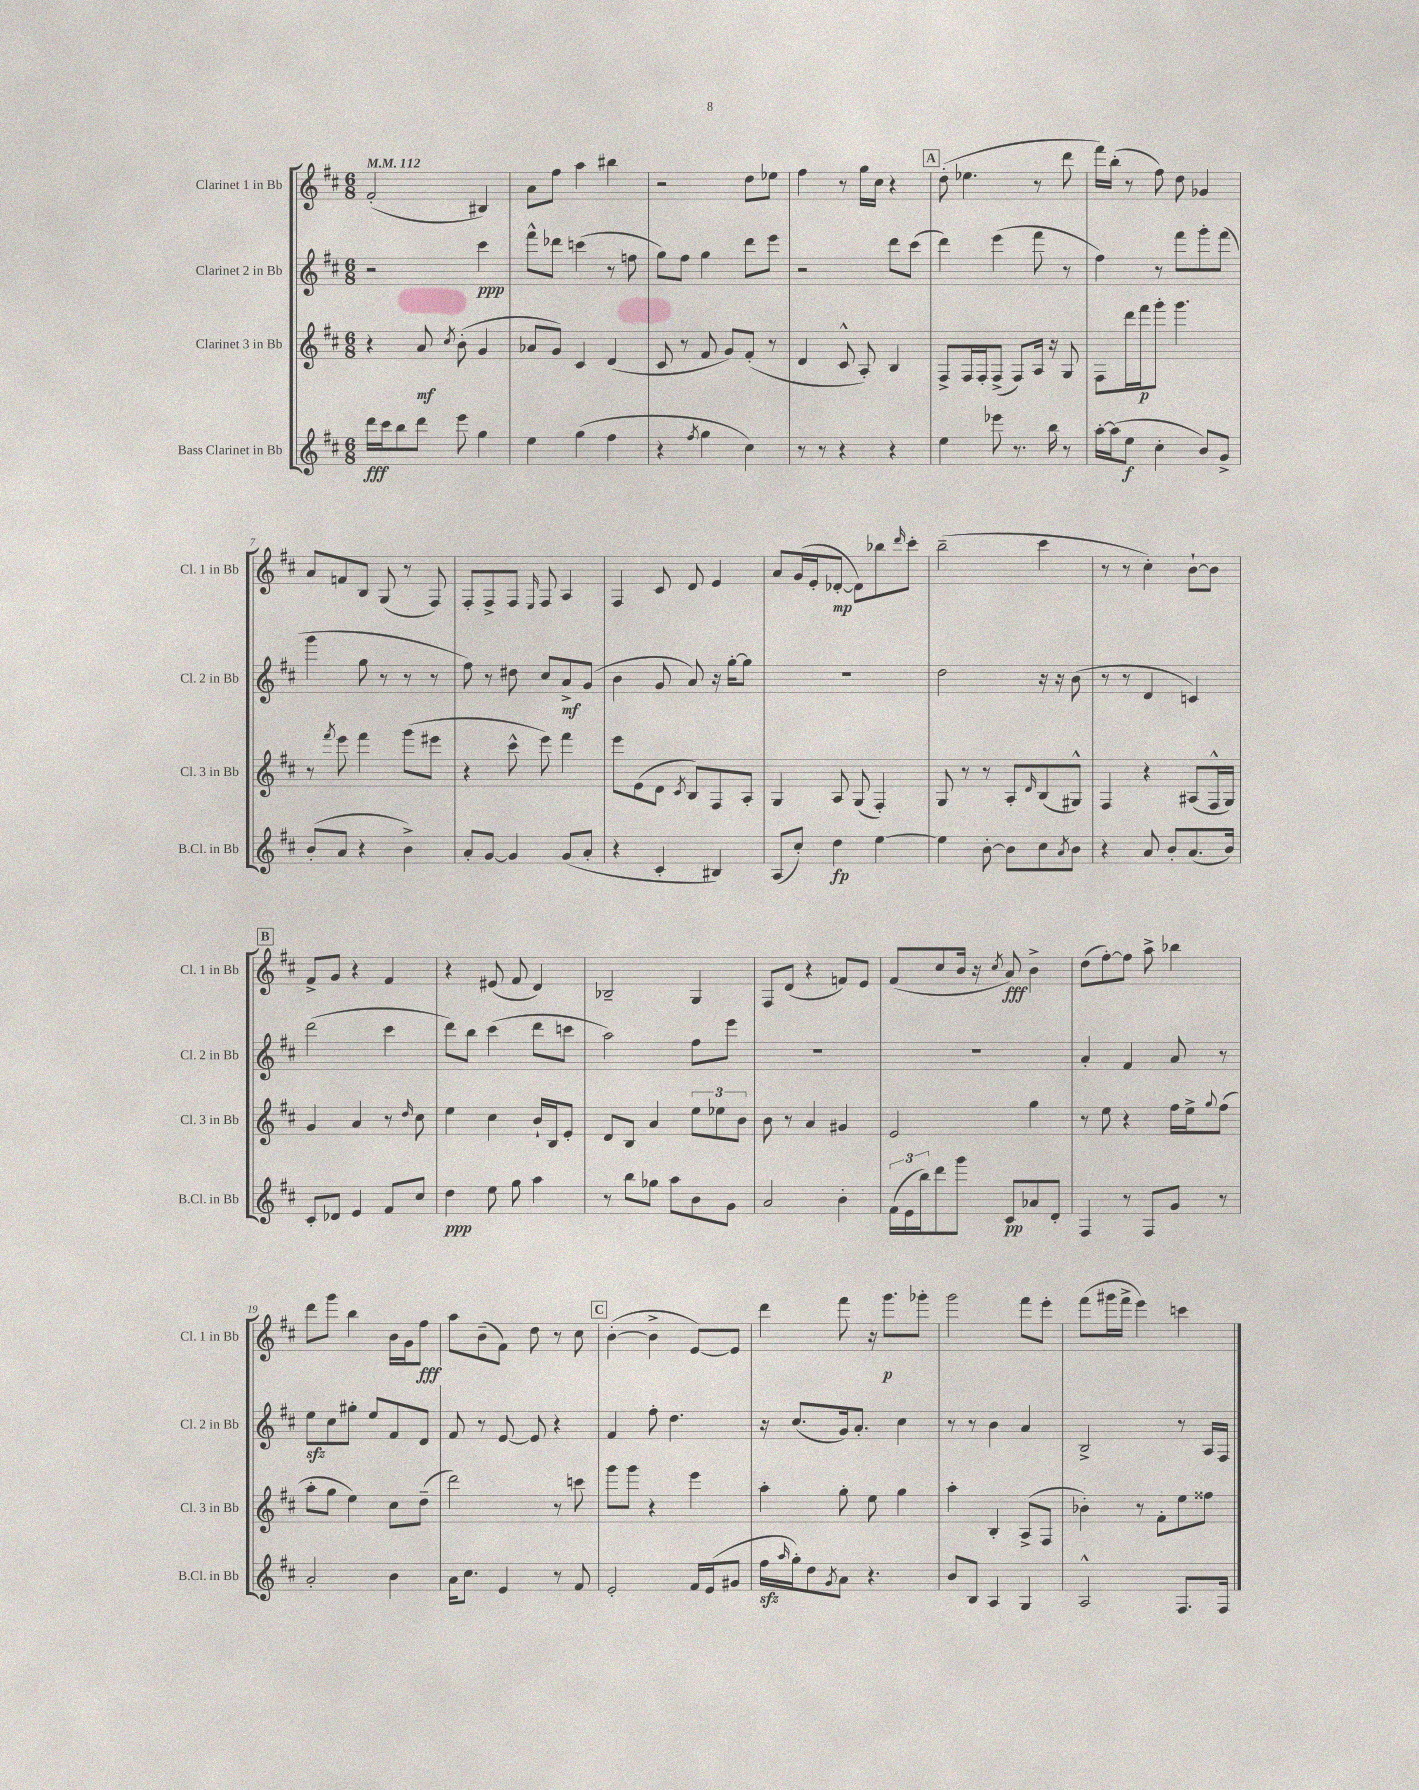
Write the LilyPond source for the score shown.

<<
\new StaffGroup <<
\new Staff = "s0" \with { instrumentName = "Clarinet 1 in Bb" shortInstrumentName = "Cl. 1 in Bb" } {
    \clef treble \key d \major \numericTimeSignature \time 6/8 \tempo 4 = 112
    fis'2-.( bis4) |
    a'8 fis''8 a''4 bis''4 |
    r2 d''8 ees''8 |
    fis''4 r8 g''16 cis''16 r4 |
    \mark \markup { \box "A" } d''8-.( ees''4. r8 d'''8 |
    fis'''16) b''16-.( r8 fis''8) d''8 ges'4 |
    a'8 f'8 b8 g8( r8 fis8) |
    fis8-. fis8-> fis8 \grace { e16 } fis8 a4 |
    fis4 cis'8 d'8 e'4 |
    a'8 g'16( e'16-. des'8~-.\mp des'8) bes''8 \grace { d'''16 } cis'''8-. |
    b''2--( cis'''4 |
    r8 r8 cis''4-.) b'8~-! b'8 |
    \mark \markup { \box "B" } fis'8-> g'8 r4 fis'4 |
    r4 eis'8( fis'8 d'4) |
    bes2-- g4 |
    fis8 d'8( r4 f'8) e'8 |
    fis'8( cis''8 b'16 r16 \acciaccatura { cis''8 } a'8\fff) b'4-> |
    d''8( fis''8~-.) fis''8 a''8-> bes''4 |
    d'''8 g'''8 b''4 b'16 g'16 fis''8\fff |
    a''8 b'8--( fis'8) d''8 r8 cis''8 |
    \mark \markup { \box "C" } b'4~-.( b'4-> e'8~) e'8 |
    d'''4 fis'''8 r16 g'''8.\p ges'''8-. |
    g'''2 fis'''8 e'''8-. |
    fis'''8( gis'''16 fis'''16-> e'''4) c'''4 \bar "|." |
}
\new Staff = "s1" \with { instrumentName = "Clarinet 2 in Bb" shortInstrumentName = "Cl. 2 in Bb" } {
    \clef treble \key d \major \numericTimeSignature \time 6/8
    r2 cis'''4\ppp |
    fis'''8-^ des'''8 c'''4( r8 f''8 |
    g''8) fis''8 g''4 d'''8 e'''8 |
    r2 d'''8 cis'''8( |
    \mark \markup { \box "A" } d'''4) e'''4( fis'''8 r8 |
    fis''4) r8 fis'''8 g'''8-. fis'''8( |
    g'''4 g''8 r8 r8 r8 |
    fis''8) r8 dis''8 cis''8 a'8->\mf g'8( |
    b'4 g'8 a'8) r16 g''16~-. g''8 |
    R2. |
    d''2 r16 r16 b'8( |
    r8 r8 d'4 c'4) |
    \mark \markup { \box "B" } d'''2( cis'''4 |
    d'''8) b''8 cis'''4( d'''8 c'''8 |
    a''2) fis''8 e'''8 |
    R2. |
    R2. |
    a'4-. fis'4 a'8 r8 |
    e''8\sfz cis''8 gis''8-. e''8 fis'8 d'8 |
    fis'8 r8 e'8~ e'8 r4 |
    \mark \markup { \box "C" } fis'4 fis''8-. d''4. |
    r16 cis''8.( g'16) a'8.-. cis''4 |
    r8 r8 b'4 a'4 |
    b2-> r8 a16 fis16 \bar "|." |
}
\new Staff = "s2" \with { instrumentName = "Clarinet 3 in Bb" shortInstrumentName = "Cl. 3 in Bb" } {
    \clef treble \key d \major \numericTimeSignature \time 6/8
    r4 a'8\mf \acciaccatura { cis''8 } b'8-.( g'4 |
    aes'8 g'8) cis'4 d'4( |
    cis'8 r8 fis'8 g'8) fis'8-.( r8 |
    d'4 cis'8-^ a8-.) b4 |
    \mark \markup { \box "A" } fis8-> fis16 fis16-. fis8->( fis8) a16 r16 g8 |
    fis8 d'''16 fis'''16\p g'''8-. g'''4. |
    r8 \acciaccatura { fis'''8 } e'''8 fis'''4 g'''8( eis'''8 |
    r4 cis'''8-^ e'''8) fis'''4 |
    e'''8 e'8( d'8 \acciaccatura { cis'8 } b8) fis8 a8-. |
    g4 a8 g8( fis4-.) |
    g8 r8 r8 a8-. \grace { d'16 } b8( gis8-^) |
    fis4 r4 ais8( fis16-^ g16) |
    \mark \markup { \box "B" } g'4 a'4 r8 \grace { d''16 } cis''8 |
    e''4 cis''4 b'16-! b16 e'8-. |
    d'8 b8 a'4 \tuplet 3/2 { e''8 ees''8 b'8 } |
    b'8 r8 a'4 gis'4 |
    e'2 g''4 |
    r8 e''8 r4 fis''16 e''16-> \appoggiatura { g''8 } fis''8( |
    a''8-. g''8 e''4) cis''8 d''8--( |
    d'''2) r8 c'''8 |
    \mark \markup { \box "C" } g'''8 g'''8 r4 e'''4 |
    a''4-. g''8-. e''8 g''4 |
    a''4-. b4-. a8->( fis8 |
    bes'4-.) r8 fis'8-. e''8 fisis''8 \bar "|." |
}
\new Staff = "s3" \with { instrumentName = "Bass Clarinet in Bb" shortInstrumentName = "B.Cl. in Bb" } {
    \clef treble \key d \major \numericTimeSignature \time 6/8
    d'''16\fff cis'''16 b''8 d'''8 e'''8 g''4 |
    e''4 g''4( fis''4 |
    r4 \acciaccatura { fis''8 } g''4 cis''4) |
    r8 r8 r4 r4 |
    \mark \markup { \box "A" } e''4 ees'''8 r8. b''16 r8 |
    a''16~-. a''16( e''8\f cis''4-. b'8) g'8-> |
    b'8-.( a'8 r4 b'4->) |
    a'8-. g'8~ g'4 g'8( a'8-. |
    r4 cis'4-. bis4) |
    a8( cis''8-.) d''4\fp e''4~ |
    e''4 b'8~-. b'8 cis''8 \acciaccatura { a'8 } b'8 |
    r4 a'8 b'8-. a'8.( b'16) |
    \mark \markup { \box "B" } cis'8-. des'8 e'4 fis'8 cis''8 |
    d''4\ppp e''8 g''8 a''4 |
    r8 b''8 ges''8 a''8 b'8 g'8 |
    a'2 b'4-. |
    \tuplet 3/2 { fis'16( e'16 b''16) } d'''8 g'''8 cis'8\pp aes'8 d'8-. |
    fis4 r8 fis8 g'8 r8 |
    a'2-. b'4 |
    a'16 cis''8. e'4 r8 fis'8 |
    \mark \markup { \box "C" } e'2-. fis'16 e'16( gis'8 |
    fis''16\sfz \grace { a''16 } g''16-.) d''8 \acciaccatura { g'8 } a'8 r4. |
    b'8 b8 a4 g4 |
    a2-^ fis8. fis16 \bar "|." |
}
>>
>>
